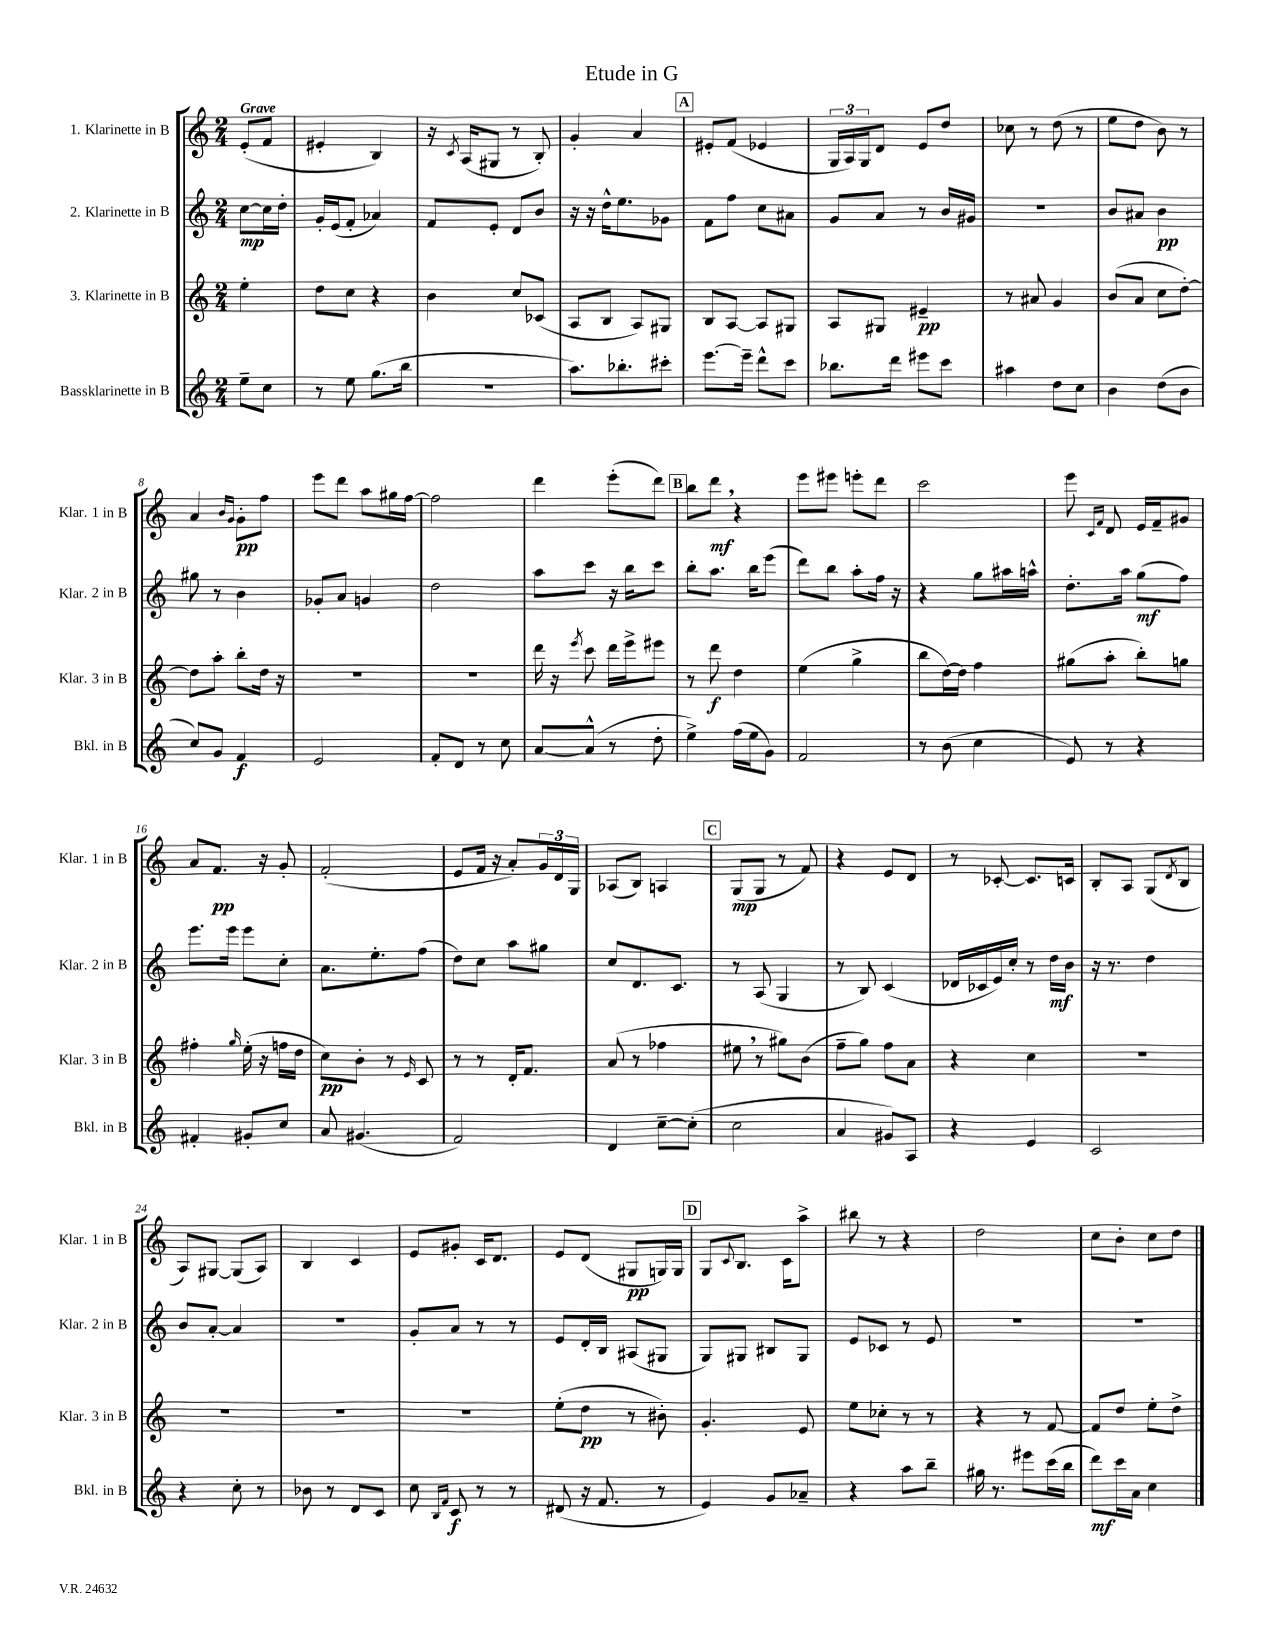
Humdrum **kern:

**kern	**kern	**kern	**kern
*staff4	*staff3	*staff2	*staff1
*clefG2	*clefG2	*clefG2	*clefG2
*k[]	*k[]	*k[]	*k[]
*M2/4	*M2/4	*M2/4	*M2/4
8ee~\L	4ee'\	[8cc\L	(8e'/L
8cc\J	.	16cc\]L	8f/J
.	.	16dd'\JJ	.
=	=	=	=
8r	8dd\L	16g'/LL	4e#'/
.	.	(16e/J	.
8ee\	8cc\J	8f'/J	.
(8.gg\L	4r	4a-/)	4B/)
16bb\Jk	.	.	.
=	=	=	=
2r	4b\	8f/L	16r
.	.	.	8qc/
.	.	.	(16A/LK
.	.	8e'/J	8G#/J
.	8cc/L	8d/L	8r
.	(8c-/J	8b/J	8B'/)
=	=	=	=
8.aa\L)	8A/L	16r	4g'/
.	.	16r	.
.	8B/J	16dd^^\LK	.
8.bb-'\	.	8.ee\	.
.	8A/L)	.	4a/
8ccc#'\J	8G#/J	8g-\J	.
=	=	=	=
[8.eee\L	8B/L	8f\L	8e#'/L
.	[8A/J	8ff\J	(8f/J
16eee~\]Jk	.	.	.
8ddd^^\L	8A/]L	8cc\L	4e-/
8ccc\J	8G#/J	8a#\J	.
=	=	=	=
8.bb-\L	8A/L	8g/L	24G/LL
.	.	.	24A/)
.	.	.	24G/J
.	8G#/J	8a/J	8d/J
16ddd\Jk	.	.	.
8eee#\L	4e#~/	8r	8e/L
8ccc\J	.	16b/LL	8dd/J
.	.	16g#/JJ	.
=	=	=	=
4aa#\	8r	2r	8cc-\
.	8a#/	.	8r
8dd\L	4g/	.	(8dd\
8cc\J	.	.	8r
=	=	=	=
4b\	(8b/L	8b/L	8ee\L
.	8a/J	8a#/J	8dd\J
(8dd\L	8cc\L	4b\	8b\)
8b\J	[8dd'\J)	.	8r
=	=	=	=
8cc/L)	8dd\]L	8gg#\	4a/
8g/J	8aa'\J	8r	.
.	.	.	16qqb/LL
.	.	.	16qqg/JJ
4f/	8bb'\L	4b\	8g'\L
.	16dd\Jk	.	8ff\J
.	16r	.	.
=	=	=	=
2e/	2r	8g-'/L	8eee\L
.	.	8a/J	8ddd\J
.	.	4g/	8aa\L
.	.	.	16gg#\L
.	.	.	[16ff\JJ
=	=	=	=
8f'/L	2r	2dd\	2ff\]
8d/J	.	.	.
8r	.	.	.
8cc\	.	.	.
=	=	=	=
[8a/L	16ddd\	8aa\L	4ddd\
.	16r	.	.
.	8qeee/	.	.
(8a^^/]J	8ccc\	8ccc\J	.
8r	16ddd\LL	16r	(8eee'\L
.	16eee^\J	16bb\LK	.
8dd'\	8eee#\J	8ccc\J	8ddd\J)
=	=	=	=
4ee^\)	8r	8bb'\L	8bb\L
.	8ddd\	8.aa\J	8ddd\J
(16ff\LL	4dd\	.	4r
16ee\J	.	16bb\LK	.
8g\J)	.	(8eee\J	.
=	=	=	=
2f/	(4ee\	8ddd\L)	8eee\L
.	.	8bb\J	8eee#\J
.	4gg^\	8aa'\L	8eee'\L
.	.	16ff\Jk	8ddd\J
.	.	16r	.
=	=	=	=
8r	8bb\L	4r	2ccc\
(8b\	[16dd\L)	.	.
.	16dd\]JJ	.	.
4cc\	4ff\	8gg\L	.
.	.	16aa#\L	.
.	.	16aa^^\JJ	.
=	=	=	=
8e/)	(8gg#\L	8.dd'\L	8eee\
.	.	.	16qqc/LL
.	.	.	16qqf/JJ
8r	8aa'\J	.	8d/
.	.	16aa\Jk	.
4r	8bb'\L)	(8gg\L	16e/LL
.	.	.	16f~/J
.	8gg\J	8ff\J)	8g#/J
=	=	=	=
4f#'/	4ff#'\	8.eee\L	8a/L
.	.	.	8.f/J
.	.	16eee\Jk	.
.	16qqgg/	.	.
8g#'/L	(16ee'\	8eee\L	.
.	16r	.	16r
8cc/J	16ff\LL	8cc'\J	8g'/
.	16dd\JJ	.	.
=	=	=	=
8a/	8cc\L)	8.a\L	(2f'/
(4.g#/	8b'\J	.	.
.	.	8.ee'\	.
.	8r	.	.
.	16qqe/	.	.
.	8c/	(8ff\J	.
=	=	=	=
2f/)	8r	8dd\L)	8e/L
.	8r	8cc\J	16f/Jk
.	.	.	16r
.	16d'/LK	8aa\L	8a'/L)
.	8.f/J	.	.
.	.	8gg#\J	24g/L
.	.	.	24d/
.	.	.	24G/JJ
=	=	=	=
4d/	(8a/	8cc/L	(8A-/L
.	8r	8.d/	8B/J)
[8cc~\L	4ff-\	.	4A/
.	.	8.c/J	.
(8cc'\]J	.	.	.
=	=	=	=
2cc\	8ee#\	8r	(8G/L
.	8r	(8A/	8G/J
.	8gg#\L)	4G/	8r
.	(8b\J	.	8f/)
=	=	=	=
4a/	8ff~\L	8r	4r
.	8gg\J)	8B/)	.
8g#/L)	8ff\L	(4c/	8e/L
8A/J	8a\J	.	8d/J
=	=	=	=
4r	4r	16d-/LL	8r
.	.	16c-/	.
.	.	16e/)	[8c-'/
.	.	16cc'/JJ	.
4e/	4cc\	8r	8.c-/]L
.	.	16dd\LL	.
.	.	16b\JJ	16c/Jk
=	=	=	=
2c/	2r	16r	8B'/L
.	.	8.r	.
.	.	.	8A/J
.	.	4dd\	(8G/L
.	.	.	8qd/
.	.	.	8B/J
=	=	=	=
4r	2r	8b/L	8A/L)
.	.	[8a'/J	[8G#/J
8cc'\	.	4a/]	(8G#/]L
8r	.	.	8A/J)
=	=	=	=
8b-\	2r	2r	4B/
8r	.	.	.
8d/L	.	.	4c/
8c/J	.	.	.
=	=	=	=
8cc\	2r	8g'/L	8e/L
16qqB/LL	.	.	.
16qqf/JJ	.	.	.
8c/	.	8a/J	8g#'/J
8r	.	8r	16c/LK
.	.	.	8.d/J
8r	.	8r	.
=	=	=	=
(8d#/	(8ee'\L	8e/L	8e/L
16r	8dd\J	16d'/L	(8d/J
8.f/	.	16B/JJ	.
.	8r	(8A#/L	8G#/L
8r	8b#'\)	8G#/J	16G/L)
.	.	.	16G/JJ
=	=	=	=
4e/)	4.g'/	8G/L)	8G/L
.	.	.	8qqc/
.	.	8G#/J	8.B/J
8g/L	.	8B#/L	.
.	.	.	16c\LK
8a-~/J	8e/	8G#/J	8aa^\J
=	=	=	=
4r	8ee\L	8e/L	8bb#\
.	8cc-'\J	8c-/J	8r
8aa\L	8r	8r	4r
8bb~\J	8r	8e/	.
=	=	=	=
16gg#\	4r	2r	2dd\
8.r	.	.	.
8eee#\L	8r	.	.
(16ccc\L	[8f/	.	.
16bb\JJ	.	.	.
=	=	=	=
8ddd\L)	8f/]L	2r	8cc\L
16ccc\L	8dd/J	.	8b'\J
16a\JJ	.	.	.
4cc\	8ee'\L	.	8cc\L
.	8dd^\J	.	8dd\J
==	==	==	==
*-	*-	*-	*-
